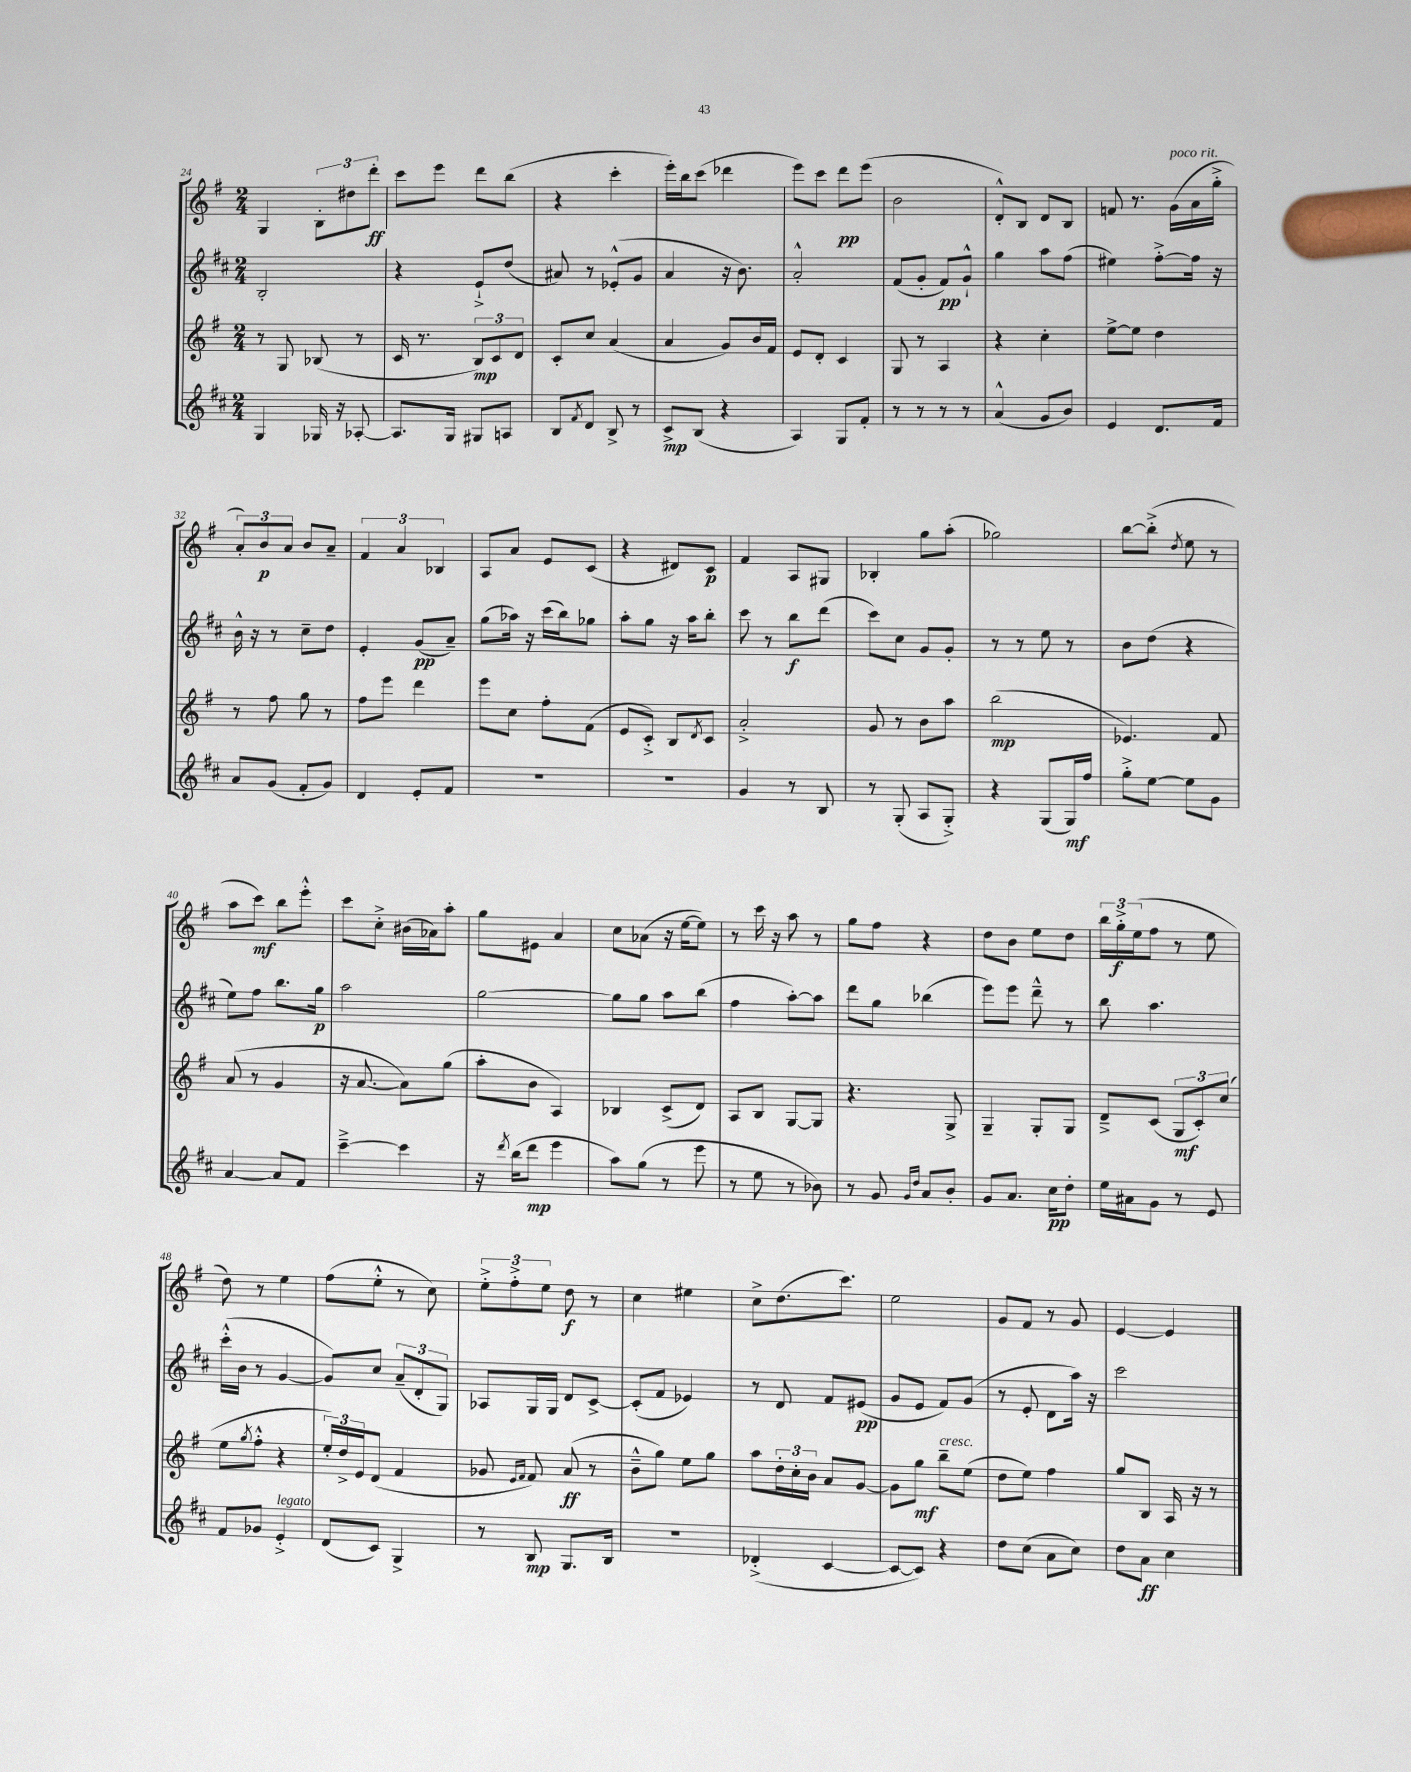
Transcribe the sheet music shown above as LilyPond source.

<<
\new StaffGroup <<
\new Staff = "s0" {
    \clef treble \key g \major \numericTimeSignature \time 2/4
    g4 \tuplet 3/2 { b8-. dis''8 d'''8-.\ff } |
    c'''8 e'''8 d'''8 b''8( |
    r4 c'''4-. |
    e'''16-.) b''16 c'''8( des'''4 |
    e'''8) c'''8 d'''8\pp e'''8( |
    b'2 |
    d'8-.-^) b8 d'8 b8 |
    f'8 r8. g'16^\markup { \italic "poco rit." }( a'16 g''16-.-> |
    \tuplet 3/2 { a'8-.) b'8\p a'8 } b'8 a'8-- |
    \tuplet 3/2 { fis'4 a'4 bes4 } |
    a8 a'8 e'8 c'8( |
    r4 dis'8) c'8\p |
    fis'4 a8 gis8 |
    bes4-. g''8 a''8-.( |
    ges''2) |
    b''8~ b''8-.->( \acciaccatura { d''8 } e''8 r8 |
    a''8 c'''8\mf) b''8 e'''8-.-^ |
    c'''8 c''8-.-> bis'16( aes'16) a''8-. |
    g''8 eis'8 a'4 |
    c''8 aes'8( r16 e''16~ e''8) |
    r8 c'''16 r16 a''8 r8 |
    g''8 fis''8 r4 |
    d''8 b'8 e''8 d''8 |
    \tuplet 3/2 { b''16 g''16-.->\f e''16( } fis''8 r8 e''8 |
    d''8) r8 e''4 |
    fis''8( e''8-.-^ r8 c''8) |
    \tuplet 3/2 { e''8-.-> fis''8-.-> e''8 } d''8\f r8 |
    c''4 eis''4 |
    c''8-> d''8.( c'''8.) |
    e''2 |
    g'8 fis'8 r8 g'8 |
    e'4~ e'4 \bar "|." |
}
\new Staff = "s1" {
    \clef treble \key d \major \numericTimeSignature \time 2/4
    b2-. |
    r4 e'8-!-> d''8( |
    ais'8) r8 ees'8-.-^( g'8 |
    a'4 r16 b'8.) |
    a'2-.-^ |
    fis'8( g'8-. fis'8\pp) g'8-!-^ |
    g''4 a''8 fis''8( |
    eis''4) fis''8~-.-> fis''16 r16 |
    b'16-^ r16 r8 cis''8-- d''8 |
    e'4-. g'8\pp( a'8--) |
    g''8( aes''16) r16 cis'''16( b''16) ges''8 |
    a''8-. g''8 r16 a''16 b''8-. |
    cis'''8 r8 b''8\f d'''8( |
    cis'''8) cis''8 g'8 g'8-. |
    r8 r8 e''8 r8 |
    b'8 d''8( r4 |
    e''8) fis''8 b''8. g''16\p |
    a''2 |
    g''2~ |
    g''8 g''8 a''8 b''8( |
    fis''4 a''8~-.) a''8 |
    d'''8 g''8 bes''4( |
    e'''8) e'''8 d'''8---^ r8 |
    b''8 a''4. |
    cis'''16-.-^( b'16 r8 g'4~ |
    g'8) cis''8 \tuplet 3/2 { a'8--( d'8-. g8) } |
    aes8 g16 g16 d'8 cis'8~-> |
    cis'8-.( fis'8 ees'4) |
    r8 d'8 fis'8 eis'8\pp( |
    g'8 e'8 fis'8) g'8( |
    r8 e'8-. d'8 a''16) r16 |
    cis'''2 \bar "|." |
}
\new Staff = "s2" {
    \clef treble \key g \major \numericTimeSignature \time 2/4
    r8 g8 bes8( r8 |
    c'16 r8. \tuplet 3/2 { b8\mp) c'8 d'8 } |
    c'8-. c''8 a'4( |
    a'4 g'8) b'16 fis'16 |
    e'8 d'8-. c'4 |
    g8 r8 a4 |
    r4 c''4-. |
    e''8~-> e''8 d''4 |
    r8 fis''8 g''8 r8 |
    fis''8 e'''8 d'''4 |
    e'''8 c''8 fis''8-. fis'8( |
    e'8 c'8-.->) b8 \acciaccatura { d'8 } c'8 |
    a'2-.-> |
    g'8 r8 b'8 a''8 |
    b''2\mp( |
    ees'4.) fis'8 |
    a'8( r8 g'4 |
    r16 a'8.~ a'8) g''8( |
    a''8-. b'8 a4) |
    bes4 c'8->( d'8) |
    a8 b8 g8~ g8 |
    r4. g8-> |
    g4-- g8-. g8 |
    d'8---> c'8( \tuplet 3/2 { g8\mf c'8-.) c''8( } |
    e''8 \acciaccatura { g''8 } fis''8-.-^ r4 |
    \tuplet 3/2 { e''16-.) d''16-> e'16 } d'8( fis'4 |
    ges'8 \grace { e'16 fis'16 } fis'8) a'8\ff( r8 |
    b'8---^ g''8) e''8 g''8 |
    a''8 \tuplet 3/2 { d''16-. c''16-. b'16 } a'8 g'8~ |
    g'8 g''8\mf b''8--^\markup { \italic "cresc." } e''8( |
    d''8 e''8) fis''4 |
    g''8 b8 a16 r16 r8 \bar "|." |
}
\new Staff = "s3" {
    \clef treble \key d \major \numericTimeSignature \time 2/4
    g4 ges16 r16 aes8~-. |
    aes8. g16 gis8 a8 |
    b8 \acciaccatura { fis'8 } d'8 b8-> r8 |
    cis'8->\mp b8( r4 |
    a4) g8 fis'8-. |
    r8 r8 r8 r8 |
    a'4-^( g'8 b'8) |
    e'4 d'8. fis'16 |
    a'8 g'8( fis'8-. g'8) |
    d'4 e'8-. fis'8 |
    R2 |
    R2 |
    g'4 r8 b8 |
    r8 g8-.( a8 g8-.->) |
    r4 g8( g16\mf) fis''16 |
    g''8-.-> e''8~ e''8 g'8 |
    a'4~ a'8 fis'8 |
    cis'''4~---> cis'''4 |
    r16 \acciaccatura { d'''8 } b''16( d'''8\mp e'''4 |
    a''8) g''8( r8 e'''8 |
    r8 e''8 r8 bes'8) |
    r8 g'8 \grace { g'16 d''16 } a'8 b'8-. |
    g'8 a'8. cis''16\pp d''8-. |
    e''16 ais'16 g'8 r8 e'8 |
    fis'8 ges'8 e'4-.->^\markup { \italic "legato" } |
    d'8( cis'8) g4-> |
    r8 b8\mp g8. b16 |
    R2 |
    des'4-.->( cis'4~ |
    cis'8~ cis'8) r4 |
    d''8 cis''8( a'8 cis''8) |
    d''8 a'8\ff cis''4 \bar "|." |
}
>>
>>
\layout { \context { \Score currentBarNumber = #24 } }
